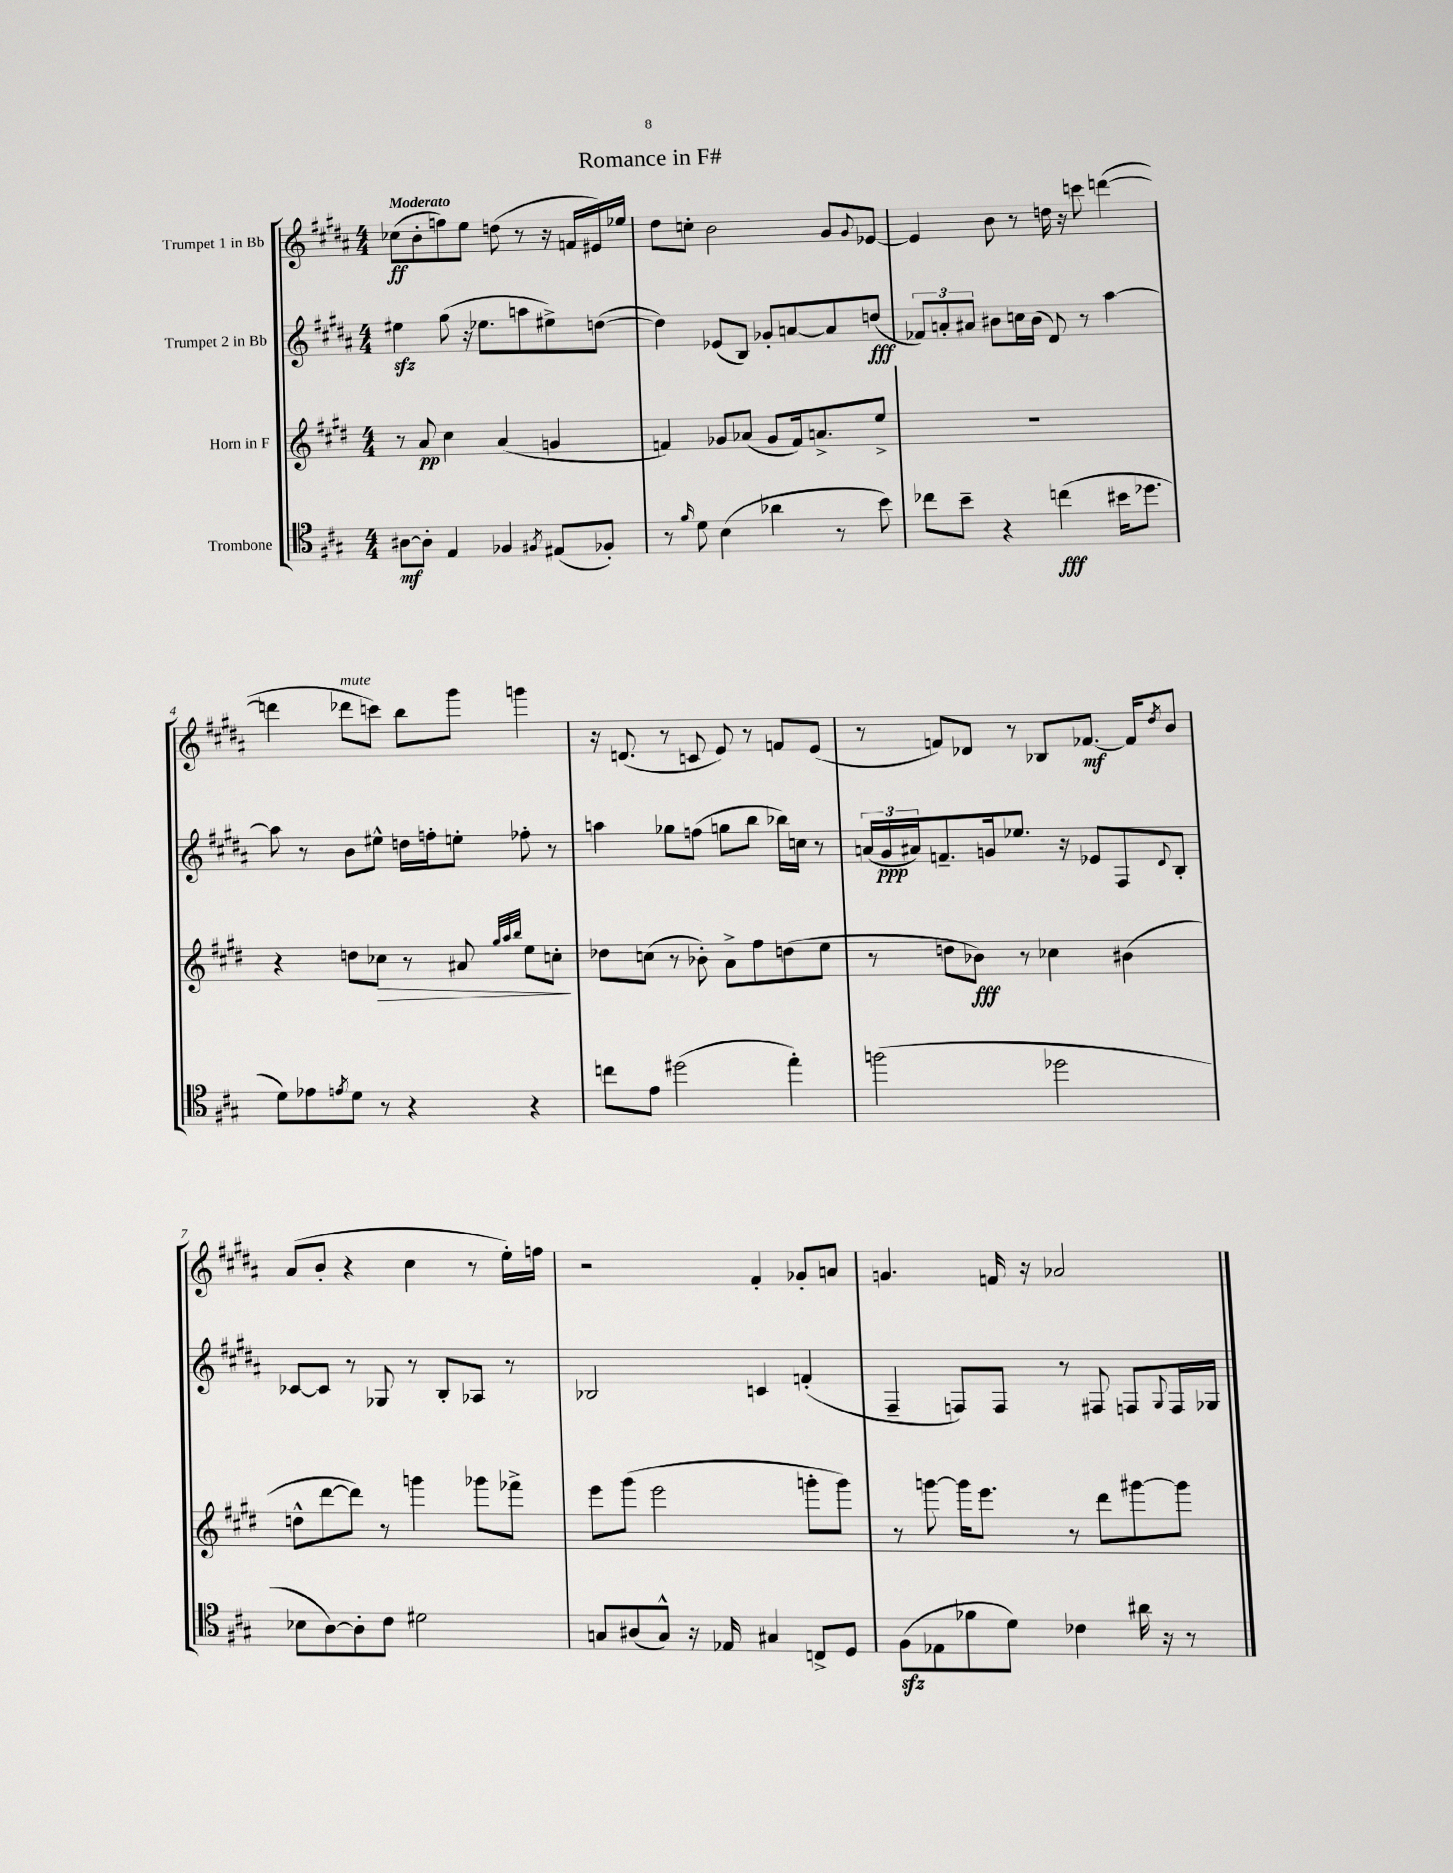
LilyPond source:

\header { title = "Romance in F#" }
<<
\new StaffGroup <<
\new Staff = "s0" \with { instrumentName = "Trumpet 1 in Bb" } {
    \clef treble \key b \major \numericTimeSignature \time 4/4 \tempo "Moderato"
    ces''8\ff( b'8-. f''8) e''8 d''8( r8 r16 f'16 eis'16) ees''16 |
    dis''8 c''8-. b'2 gis'8 \appoggiatura { gis'8 } ees'8~ |
    ees'4 b'8 r8 d''16 r16 c'''8 d'''4~( |
    d'''4 des'''8^\markup { \italic "mute" } c'''8) b''8 gis'''8 g'''4 |
    r16 d'8.( r8 c'8 e'8) r8 f'8 e'8( |
    r8 f'8) des'8 r8 bes8 fes'8.~\mf fes'16 \acciaccatura { dis''8 } b'8 |
    ais'8( b'8-. r4 cis''4 r8 e''16-.) f''16 |
    r2 fis'4-. ges'8-. a'8 |
    g'4. f'16 r16 aes'2 \bar "|." |
}
\new Staff = "s1" \with { instrumentName = "Trumpet 2 in Bb" } {
    \clef treble \key b \major \numericTimeSignature \time 4/4
    eis''4\sfz gis''8( r16 ees''8. a''8 eis''8->) d''8~( |
    d''4) ees'8( b8) ges'8-. a'8~ a'8 d''8\fff( |
    \tuplet 3/2 { fes'8) a'8-. ais'8 } bis'8 c''16 bis'16( dis'8) r8 ais''4~ |
    ais''8 r8 b'8 eis''8-^ d''16 f''16-. e''8-. fes''8-. r8 |
    a''4 ges''8 f''8( g''8 b''8 bes''16) c''16 r8 |
    \tuplet 3/2 { a'16( gis'16\ppp ais'16) } f'8.-- g'16 ees''8. r16 ees'8 fis8 \appoggiatura { dis'8 } b8-. |
    ces'8~ ces'8 r8 ges8 r8 b8-. aes8 r8 |
    bes2 c'4 f'4-.( |
    fis4-- f8) f8 r8 fis8 f8 \appoggiatura { gis8 } f16 ges16 \bar "|." |
}
\new Staff = "s2" \with { instrumentName = "Horn in F" } {
    \clef treble \key e \major \numericTimeSignature \time 4/4
    r8 a'8\pp cis''4 a'4( g'4 |
    f'4) ges'8 aes'8( ges'8 f'16) a'8.-> e''8-> |
    R1 |
    r4 d''8 ces''8\> r8 ais'8 \grace { gis''32 a''32 b''32 } e''8 c''8-.\! |
    des''8 c''8( r8 bes'8-.) a'8-> fis''8 d''8( e''8 |
    r8 d''8 bes'8\fff) r8 ces''4 bis'4( |
    d''8-^ dis'''8~ dis'''8) r8 g'''4 ges'''8 fes'''8-> |
    e'''8 gis'''8( e'''2 g'''8-. g'''8) |
    r8 g'''8~ g'''16 e'''8. r8 dis'''8 gis'''8~ gis'''8 \bar "|." |
}
\new Staff = "s3" \with { instrumentName = "Trombone" } {
    \clef tenor \key a \major \numericTimeSignature \time 4/4
    ais8~\mf ais8-. e4 fes4 \acciaccatura { fis8 } eis8( fes8-.) |
    r8 \grace { fis'16 } d'8 b4( aes'4 r8 b'8) |
    ces''8 b'8-- r4 c''4\fff( bis'16 des''8. |
    d'8) ees'8 \acciaccatura { e'8 } d'8 r8 r4 r4 |
    c''8 e'8 dis''2( e''4-.) |
    f''2( des''2 |
    bes8 a8~) a8-. cis'8 dis'2 |
    g8 ais8( g8-^) r16 ees16 gis4 c8-> d8 |
    fis8\sfz( ees8 fes'8 d'8) ces'4 ais'16 r16 r8 \bar "|." |
}
>>
>>
